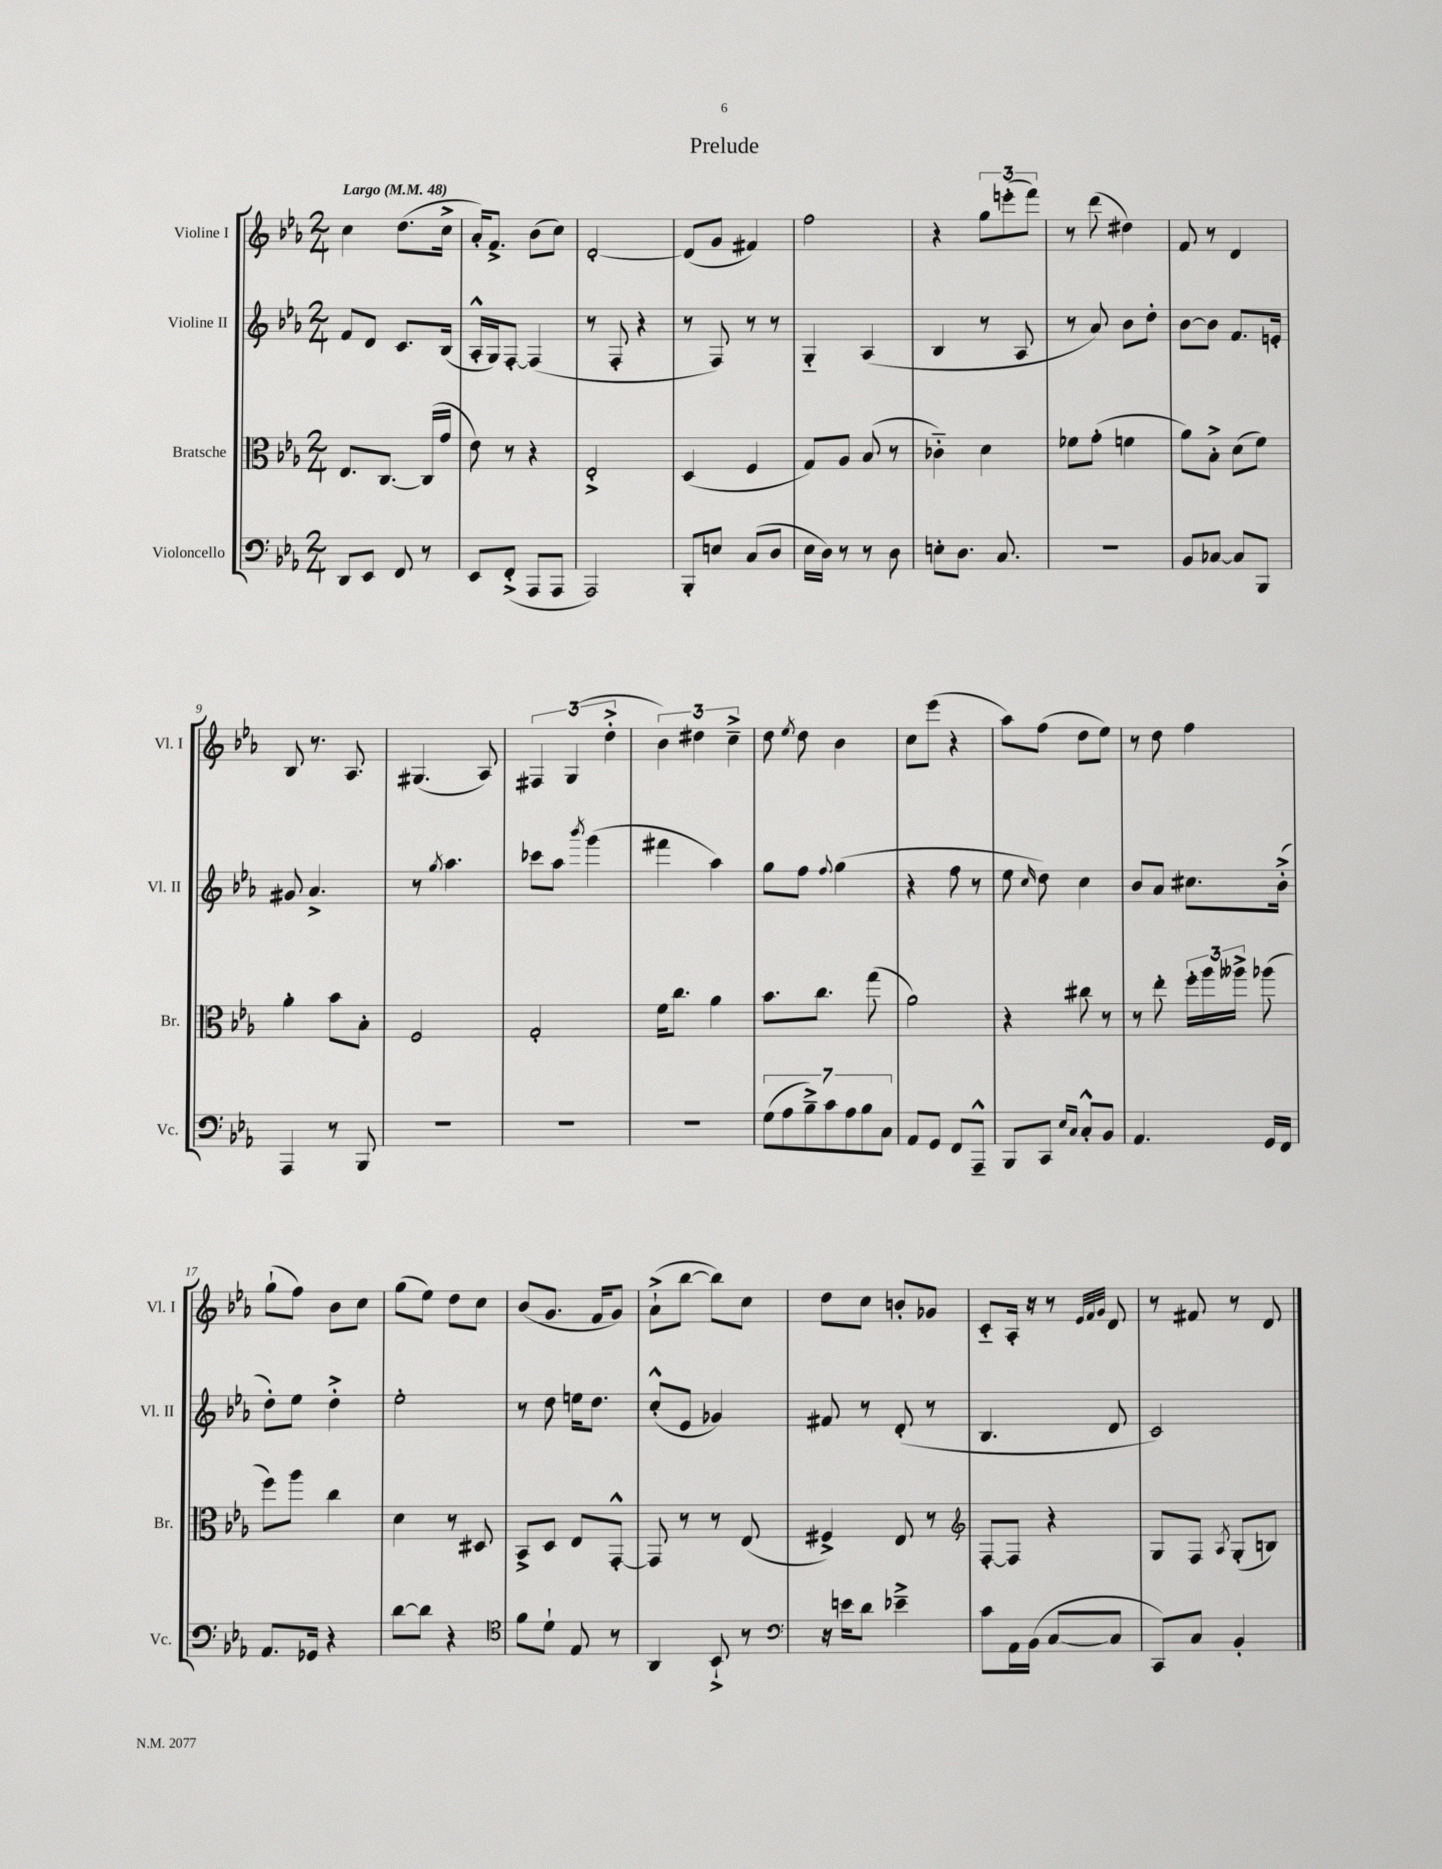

**kern	**kern	**kern	**kern
*part4	*part3	*part2	*part1
*staff4	*staff3	*staff2	*staff1
*I"Violoncello	*I"Bratsche	*I"Violine II	*I"Violine I
*I'Vc.	*I'Br.	*I'Vl. II	*I'Vl. I
*clefF4	*clefC3	*clefG2	*clefG2
*k[b-e-a-]	*k[b-e-a-]	*k[b-e-a-]	*k[b-e-a-]
*M2/4	*M2/4	*M2/4	*M2/4
*MM48	*MM48	*MM48	*MM48
=1	=1	=1	=1
!	!	!	!LO:TX:a:B:t=Largo
8DD/L	8.E-/L	8f/L	4cc\
8EE-/J	.	8d/J	.
.	[8.C/J	.	.
8FF/	.	8.c/L	(8.dd\L
8r	(16C/LL]	.	.
.	16g/JJ	(16B-/Jk	16cc^\Jk
=2	=2	=2	=2
8EE-/L	8e-\)	16A-'^^/LL	16a-'/KL)
.	.	16G/J)	8.f^/J
(8FF'^/J	8r	[8F'/J	.
8AAA-/L	4r	(4F/]	(8b-\L
8AAA-/J	.	.	8cc\J)
=3	=3	=3	=3
2AAA-/)	2E-'^/	8r	[2d'/
.	.	8F'/	.
.	.	4r	.
=4	=4	=4	=4
8BBB-'/L	(4D/	8r	(8d/L]
8En/J	.	8F/)	8g/J
(8C/L	4F/	8r	4f#X/)
8D/J	.	8r	.
=5	=5	=5	=5
16E-\LL	8G/L)	4G/	2ff\
16D\JJ)	.	.	.
8r	8A-/J	.	.
8r	(8B-/	(4A-/	.
8D\	8r	.	.
=6	=6	=6	=6
8En'\L	4c-X\)	4B-/	4r
8.D\J	.	.	.
.	4d\	8r	12gg\L
8.C/	.	.	.
.	.	.	(12eeen'\
.	.	8A-/	.
.	.	.	12fff\J)
=7	=7	=7	=7
2r	8f-X\L	8r	8r
.	(8g'\J	8a-/)	(8ddd\
.	4fn\	8b-\L	4dd#X\)
.	.	8dd'\J	.
=8	=8	=8	=8
8BB-/L	8a-\L)	[8b-\L	8f/
[8C-X/J	8B-'^\J	8b-\J]	8r
8C-/L]	(8d\L	8.f/L	4d/
8BBB-/J	8f\J)	.	.
.	.	16en'/Jk	.
!!LO:LB:g=z
=9	=9	=9	=9
4AAA-/	4a-'\	8g#X/	8B-/
.	.	4.a-^/	8.r
8r	8b-\L	.	.
.	.	.	8.A-/
8BBB-/	8B-'\J	.	.
=10	=10	=10	=10
2r	2F/	8r	(4.G#X/
.	.	8qgg/	.
.	.	4.aa-\	.
.	.	.	8A-/)
=11	=11	=11	=11
2r	2G'/	8ccc-X\L	6F#X/
.	.	8aa-\J	.
.	.	.	(6G/
.	.	8qbbb-/	.
.	.	(4ggg\	.
.	.	.	6dd'^\
=12	=12	=12	=12
2r	16f\KL	4fff#X\	6b-\)
.	8.cc\J	.	.
.	.	.	6dd#X\
.	4a-\	4aa-\)	.
.	.	.	6cc~^\
=13	=13	=13	=13
(14G\L	8.b-\L	8gg\L	8dd\
14A-\	.	.	.
.	.	.	8qee-/
.	.	8ff\J	8dd\
14B-~^\)	.	.	.
.	8.cc\J	.	.
14c\	.	.	.
.	.	8qqff/	.
.	.	(4gg\	4b-\
14A-\	.	.	.
14B-\	.	.	.
.	(8gg\	.	.
14C\J	.	.	.
=14	=14	=14	=14
8AA-/L	2a-\)	4r	8cc\L
8GG/J	.	.	(8eee-\J
8FF/L	.	8ff\	4r
8AAA-~^^/J	.	8r	.
=15	=15	=15	=15
8BBB-/L	4r	8ee-\	8aa-\L)
.	.	16qqcc/	.
8CC/J	.	8dd\)	(8ff\J
16qqE-/LL	.	.	.
16qqC/JJ	.	.	.
8C'^^/L	8cc#X\	4cc\	8dd\L
8BB-/J	8r	.	8ee-\J)
=16	=16	=16	=16
4.AA-/	8r	8b-/L	8r
.	8ee-'\	8a-/J	8dd\
.	24ff'\LL	8.cc#X\L	4ff\
.	24aa-\	.	.
.	24aa--X^\JJ	.	.
16GG/LL	(8aa-X\	.	.
16FF/JJ	.	(16b-'^\Jk	.
!!LO:LB:g=z
=17	=17	=17	=17
8.AA-/L	8ff\L)	8dd'\L)	(8gg`\L
.	8aa-\J	8ee-\J	8ff\J)
16GG-X/Jk	.	.	.
4r	4cc\	4dd'^\	8b-\L
.	.	.	8cc\J
=18	=18	=18	=18
[8d\L	4d\	2ee-'\	(8gg\L
8d\J]	.	.	8ee-\J)
4r	8r	.	8dd\L
.	8D#X/	.	8cc\J
=19	=19	=19	=19
*clefC4	*	*	*
8f\L	8BB-^/L	8r	(8b-/L
8d`\J	8D/J	8dd\	8.g/J
8E-/	8E-/L	16een\KL	.
.	.	8.dd\J	16f/KL
8r	[8GG'^^/J	.	8g/J)
=20	=20	=20	=20
4AA-/	8GG/]	(8cc'^^/L	(8a-`^\L
.	8r	8e-/J	[8bb-\J
8BB-`^/	8r	4g-X/)	8bb-\L])
8r	(8E-/	.	8cc\J
=21	=21	=21	=21
*clefF4	*	*	*
16r	4F#X^/)	8f#X/	8dd\L
16en\KL	.	.	.
8d\J	.	8r	8cc\J
4e-X~^\	8E-/	(8d'/	8bn'/L
.	8r	8r	8g-X/J
=22	=22	=22	=22
*	*clefG2	*	*
8c\L	[8F'/L	4.B-/	8c/L
16AA-\L	8F/J]	.	16A-'/Jk
(16BB-\JJ	.	.	16r
[8C/L	4r	.	8r
.	.	.	32qqe-/LLL
.	.	.	32qqf/
.	.	.	32qqg/JJJ
8C/J]	.	8d/	8d/
=23	=23	=23	=23
8CC/L)	8G/L	2c/)	8r
8C/J	8F/J	.	8f#X/
.	8qA-/	.	.
4BB-'/	(8G'/L	.	8r
.	8Bn/J)	.	8d/
==	==	==	==
*-	*-	*-	*-
